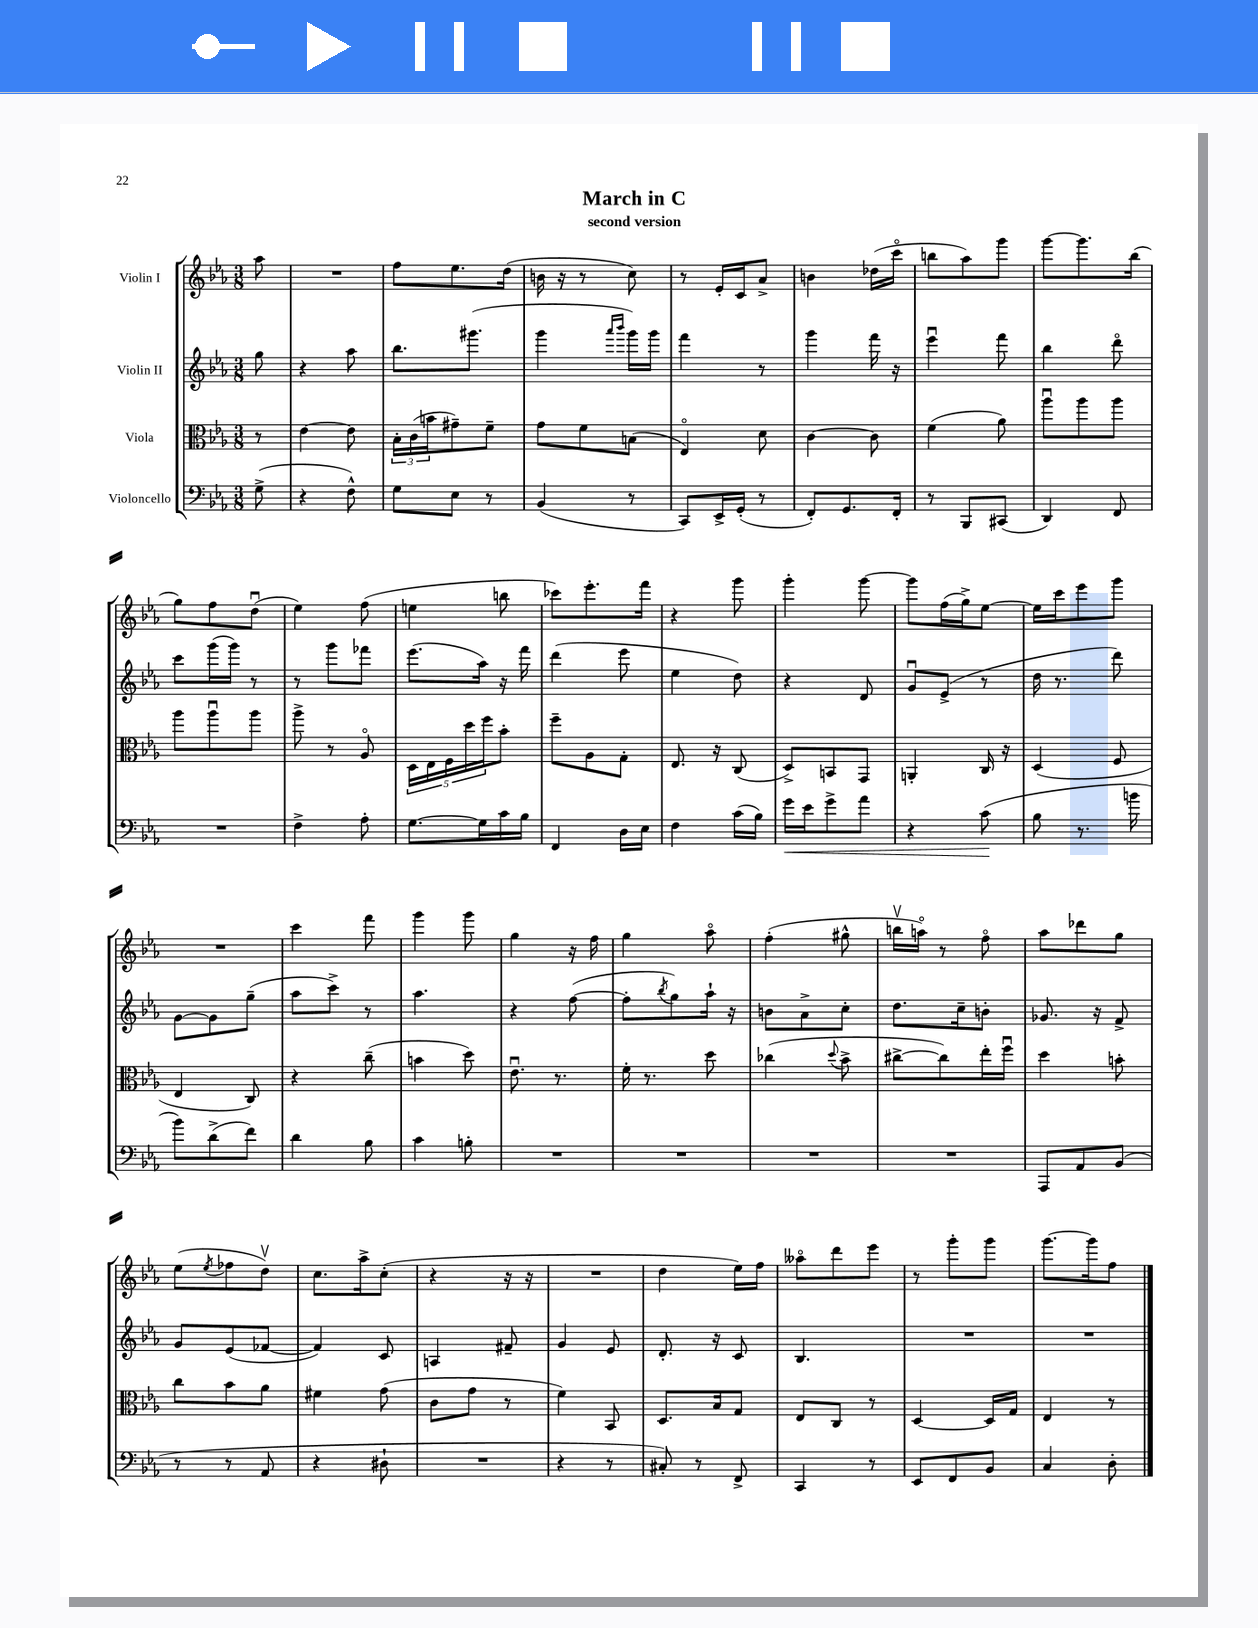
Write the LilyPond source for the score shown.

\header { title = "March in C" subtitle = "second version" }
<<
\new StaffGroup <<
\new Staff = "s0" \with { instrumentName = "Violin I" } {
    \clef treble \key ees \major \numericTimeSignature \time 3/8 \partial 8
    aes''8 |
    R4. |
    f''8 ees''8. d''16( |
    b'16 r16 r8 c''8) |
    r8 ees'16-. c'16 aes'8-> |
    b'4 des''16( c'''16\flageolet |
    b''8 aes''8) g'''8 |
    g'''8~ g'''8. bes''16( |
    g''8) f''8 d''8\downbow( |
    ees''4) f''8( |
    e''4 b''8 |
    ces'''8) ees'''8.-. f'''16 |
    r4 g'''8 |
    g'''4-. g'''8~ |
    g'''8 f''16( g''16->) ees''8~ |
    ees''16 c'''16 ees'''8 g'''8 |
    R4. |
    c'''4 f'''8 |
    g'''4 g'''8 |
    g''4 r16 f''16 |
    g''4 aes''8\flageolet |
    f''4-.( gis''8-^ |
    b''16\upbow a''16\flageolet) r8 f''8\flageolet |
    aes''8 des'''8 g''8 |
    ees''8( \acciaccatura { ees''8 } fes''8 d''8\upbow) |
    c''8. aes''16-> c''8-.( |
    r4 r16 r16 |
    R4. |
    d''4 ees''16) f''16 |
    aeses''8\flageolet d'''8 ees'''8 |
    r8 g'''8-. g'''8 |
    g'''8.~ g'''16 f''8 \bar "|." |
}
\new Staff = "s1" \with { instrumentName = "Violin II" } {
    \clef treble \key ees \major \numericTimeSignature \time 3/8 \partial 8
    g''8 |
    r4 aes''8 |
    bes''8. gis'''8.( |
    g'''4 \grace { aes'''16 bes'''16 } g'''16) g'''16 |
    f'''4 r8 |
    g'''4 f'''16 r16 |
    ees'''4\downbow f'''8 |
    bes''4 d'''8\flageolet |
    c'''8 g'''16( g'''16) r8 |
    r8 g'''8 fes'''8 |
    ees'''8.( aes''16) r16 f'''16 |
    d'''4( ees'''8 |
    ees''4 d''8) |
    r4 d'8 |
    g'8\downbow ees'8->( r8 |
    d''16 r8. d'''8) |
    g'8~ g'8 g''8--( |
    aes''8 c'''8->) r8 |
    aes''4. |
    r4 f''8~( |
    f''8-. \acciaccatura { bes''8 } g''8) aes''16-! r16 |
    b'8 aes'8-> c''8-. |
    d''8. c''16-- b'8-. |
    ges'8. r16 f'8-> |
    g'8 ees'8( fes'8~ |
    fes'4) c'8 |
    a4 fis'8-- |
    g'4 ees'8 |
    d'8.-. r16 c'8 |
    bes4. |
    R4. |
    R4. \bar "|." |
}
\new Staff = "s2" \with { instrumentName = "Viola" } {
    \clef alto \key ees \major \numericTimeSignature \time 3/8 \partial 8
    r8 |
    ees'4~ ees'8 |
    \tuplet 3/2 { bes16-. c'16( b'16 } gis'8--) f'8-- |
    g'8 f'8 b8( |
    ees4\flageolet) d'8 |
    c'4~ c'8 |
    f'4( aes'8) |
    aes''8\downbow aes''8 aes''8 |
    aes''8 aes''8\downbow aes''8 |
    aes''8-> r8 aes8\flageolet |
    \tuplet 5/4 { d16 ees16 f16 d''16 f''16 } bes'8-. |
    f''8-- aes8 g8-. |
    ees8. r16 c8( |
    d8->) b,8 g,8 |
    a,4-. c16 r16 |
    d4( f8 |
    ees4 c8) |
    r4 c''8--( |
    b'4 d''8) |
    ees'8.\downbow r8. |
    f'16-. r8. d''8 |
    ces''4( \appoggiatura { d''8 } bes'8-> |
    cis''8~-> cis''8) ees''16-. f''16\downbow |
    d''4 b'8-. |
    c''8 bes'8 aes'8 |
    fis'4 g'8( |
    c'8 g'8 r8 |
    f'4) bes,8 |
    d8. bes16 g8 |
    ees8 c8 r8 |
    d4~ d16 g16 |
    ees4 r8 \bar "|." |
}
\new Staff = "s3" \with { instrumentName = "Violoncello" } {
    \clef bass \key ees \major \numericTimeSignature \time 3/8 \partial 8
    g8->( |
    r4 f8-^) |
    g8 ees8 r8 |
    bes,4( r8 |
    c,8) ees,16-> g,16-.( r8 |
    f,8-.) g,8. f,16-. |
    r8 bes,,8 cis,8( |
    d,4) f,8 |
    R4. |
    f4-> aes8-. |
    g8.~ g16 c'16 bes16 |
    f,4 d16 ees16 |
    f4 c'16( bes16) |
    g'16\< ees'16 g'8-> aes'8 |
    r4 c'8\!( |
    bes8 r8. b'16 |
    bes'8) d'8->( f'8) |
    d'4 bes8 |
    c'4 b8-. |
    R4. |
    R4. |
    R4. |
    R4. |
    aes,,8 aes,8 bes,8( |
    r8 r8 aes,8 |
    r4 dis8-! |
    R4. |
    r4 r8 |
    cis8-.) r8 f,8-> |
    c,4 r8 |
    ees,8 f,8 bes,8 |
    c4 d8-. \bar "|." |
}
>>
>>
\layout { \context { \Score \remove "Bar_number_engraver" } }
